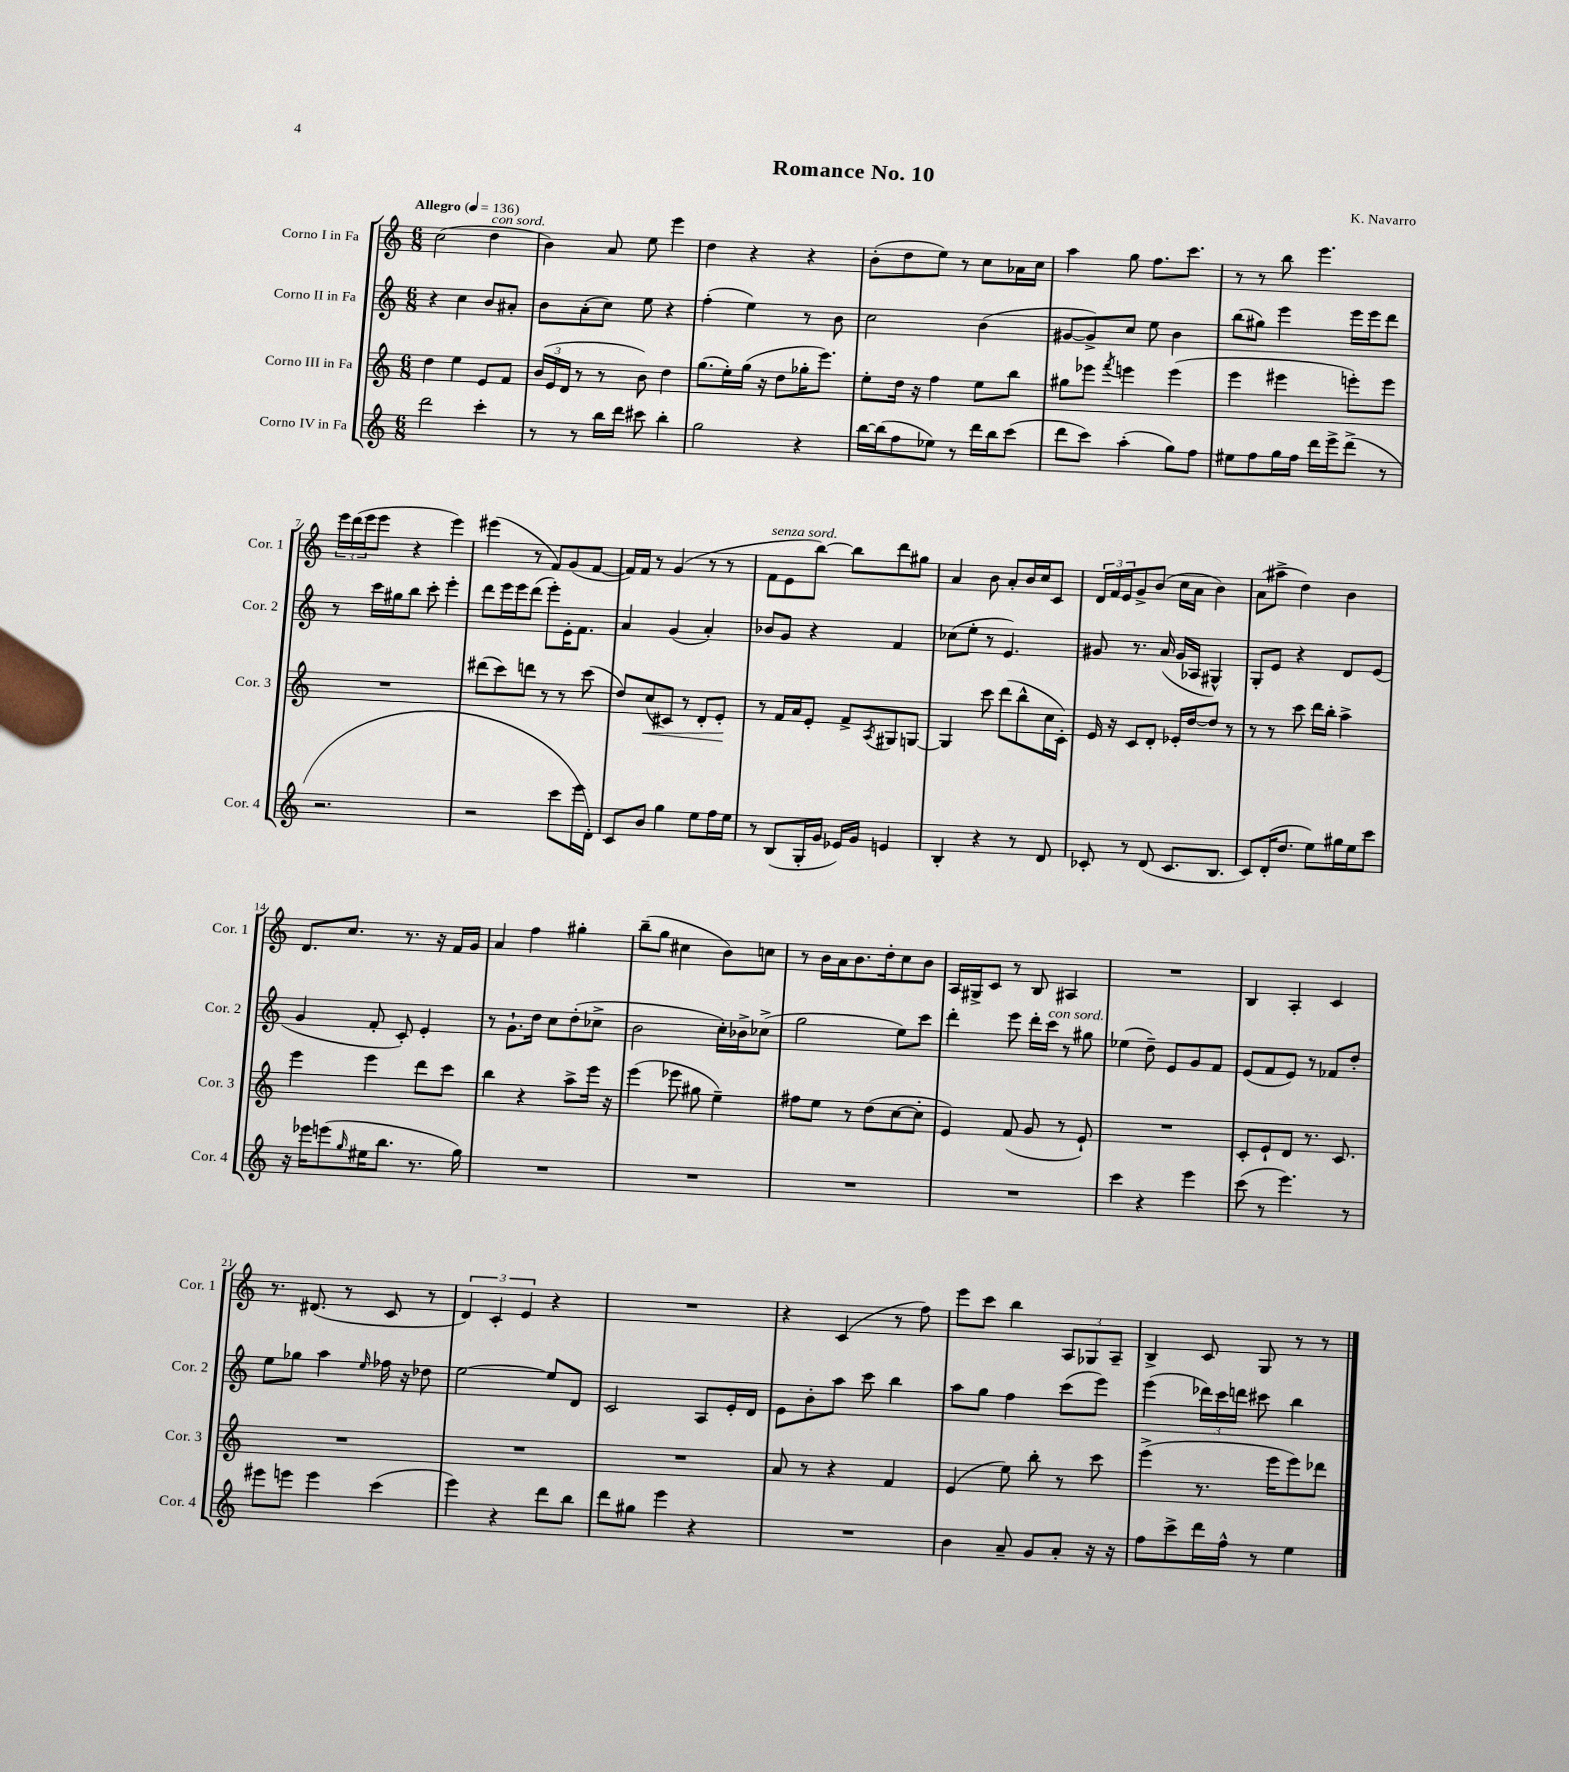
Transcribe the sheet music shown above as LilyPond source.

\header { title = "Romance No. 10" composer = "K. Navarro" }
<<
\new StaffGroup <<
\new Staff = "s0" \with { instrumentName = "Corno I in Fa" shortInstrumentName = "Cor. 1" } {
    \clef treble \key c \major \numericTimeSignature \time 6/8 \tempo "Allegro" 4 = 136
    c''2( d''4^\markup { \italic "con sord." } |
    b'4) a'8 e''8 e'''4 |
    d''4 r4 r4 |
    b'8-.( d''8 e''8) r8 c''8 aes'16 c''16 |
    a''4 g''8 f''8. c'''8. |
    r8 r8 b''8 e'''4. |
    \tuplet 3/2 { e'''16 d'''16( e'''16 } e'''8 r4 e'''4) |
    eis'''4( r8 f'8) g'8( f'8~ |
    f'16) f'16 r8 g'4( r8 r8 |
    f'8^\markup { \italic "senza sord." } e'8 b''8~) b''8 d'''8 gis''8 |
    a'4 b'8 a'8-. b'16 c''16 c'8 |
    \tuplet 3/2 { d'16 f'16 e'16 } g'8-> b'8( c''16 a'16 b'4) |
    a'8( ais''8-> d''4) b'4 |
    d'8. c''8. r8. r16 f'16 g'16 |
    a'4 f''4 gis''4-. |
    b''8--( g''8 cis''4 b'8) c''8 |
    r8 b'16 a'16 b'8. d''16-. c''8 b'8 |
    a16 gis16-> c'8 r8 b8 ais4 |
    R2. |
    b4 a4-. c'4 |
    r8. dis'8.( r8 c'8 r8 |
    \tuplet 3/2 { d'4) c'4-. e'4 } r4 |
    R2. |
    r4 c'4( r8 f''8) |
    e'''8 c'''8 b''4 \tuplet 3/2 { a8 ges8 a8-- } |
    b4-> c'8 g8 r8 r8 \bar "|." |
}
\new Staff = "s1" \with { instrumentName = "Corno II in Fa" shortInstrumentName = "Cor. 2" } {
    \clef treble \key c \major \numericTimeSignature \time 6/8
    r4 c''4 b'8 ais'8-. |
    b'8 a'8-.( c''8) e''8 r4 |
    f''4-.( e''4) r8 b'8 |
    c''2 b'4( |
    gis'8~ gis'8->) c''8 e''8 b'4 |
    b''8( gis''8) e'''4 e'''16 e'''16 d'''8 |
    r8 c'''16 gis''16 b''8 c'''8-. e'''4-. |
    d'''8 e'''16 e'''16 d'''8( e'''8-.) e'16-. f'8. |
    a'4 g'4( a'4-.) |
    bes'8 g'8 r4 f'4 |
    ces''8( e''8-. r8 e'4.) |
    gis'8 r8. a'16( gis'16 aes16 gis4-^) |
    g8-. e'8 r4 d'8 e'8( |
    g'4 f'8-. c'8-.) e'4-. |
    r8 g'8.-! d''16 c''8 d''8-.( ces''8-> |
    b'2 c''16-.) bes'16-> ces''8->( |
    g''2 e''8) c'''8 |
    d'''4-. e'''8 d'''16-. c'''16^\markup { \italic "con sord." } r8 gis''8 |
    ees''4( d''8--) e'8 g'8 f'8 |
    e'8( f'8 e'8) r8 fes'8 d''8-. |
    e''8 ges''8 a''4 \grace { e''16 } fes''16 r16 des''8 |
    e''2~ e''8 d'8 |
    c'2 a8 e'16-. d'16 |
    e'8 b'8-. a''8 c'''8 b''4 |
    a''8 g''8 f''4 c'''8( e'''8) |
    e'''4( \tuplet 3/2 { des'''16) c'''16 d'''16 } cis'''8 b''4 \bar "|." |
}
\new Staff = "s2" \with { instrumentName = "Corno III in Fa" shortInstrumentName = "Cor. 3" } {
    \clef treble \key c \major \numericTimeSignature \time 6/8
    d''4 e''4 e'8 f'8 |
    \tuplet 3/2 { b'16( e'16 d'16 } r8 r8 b'8) d''4 |
    g''8.( e''16-.) g''16( r16 d''8 ges''16-. e'''8.) |
    e''8-. d''16 r16 f''4 e''8 b''8 |
    gis''8 ees'''8 \acciaccatura { f'''8 } e'''4 e'''4( |
    e'''4 eis'''4 e'''8-.) e'''8 |
    R2. |
    dis'''8( c'''8) d'''8 r8 r8 c'''8( |
    d''8) c''8\<( cis'8) r8 d'8-. e'8-.\! |
    r8 f'16 a'16 e'8-. f'8-> \acciaccatura { a8 } gis8 g8~ |
    g4 c'''8 d'''8( b''8-^ c''16 c'16-.) |
    e'16 r16 c'8 d'8-. ees'16-. d''16~ d''8 r8 |
    r8 r8 c'''8 d'''16 b''16-. a''4-> |
    e'''4 e'''4 d'''8 c'''8 |
    b''4 r4 a''8-> e'''16 r16 |
    e'''4( ees'''8 gis''8 e''4--) |
    fis''8 e''8 r8 d''8( c''8~ c''8-. |
    e'4) f'8( g'8 r8 e'8-!) |
    R2. |
    c'8-. e'8-! d'8 r8. c'8. |
    R2. |
    R2. |
    R2. |
    a'8 r8 r4 f'4 |
    e'4( e''8) b''8-. r8 c'''8 |
    e'''4->( r8. e'''16 e'''8) des'''8 \bar "|." |
}
\new Staff = "s3" \with { instrumentName = "Corno IV in Fa" shortInstrumentName = "Cor. 4" } {
    \clef treble \key c \major \numericTimeSignature \time 6/8
    d'''2 c'''4-. |
    r8 r8 b''16 d'''16 cis'''8 b''4-. |
    g''2 r4 |
    b''16~ b''16( f''8 ees''8) r8 d'''16 b''16 c'''8( |
    d'''8 c'''8) a''4-.( g''8) f''8 |
    eis''8 f''8 g''16 f''16 d'''16 e'''16-> d'''8->( r8 |
    r2. |
    r2 c'''8 e'''16 d'16-.) |
    c'8 b'8 g''4 e''8 f''16 e''16 |
    r8 b8( g16-. g'16 ees'16) g'16 e'4 |
    b4-. r4 r8 d'8 |
    ces'8-. r8 d'8( ces'8. b8. |
    c'8) d'16-.( d''8. e''8) gis''16 e''16 c'''8 |
    r16 ees'''16 e'''8( \grace { g''16 } eis''16 b''8. r8. g''16) |
    R2. |
    R2. |
    R2. |
    R2. |
    c'''4 r4 e'''4 |
    c'''8( r8 e'''4.) r8 |
    eis'''8 e'''8 e'''4 c'''4( |
    e'''4) r4 d'''8 b''8 |
    d'''8 gis''8 e'''4 r4 |
    R2. |
    b'4 a'8-- g'8 a'8-. r16 r16 |
    f''8 c'''8-> d'''16 f''16-^ r8 e''4 \bar "|." |
}
>>
>>
